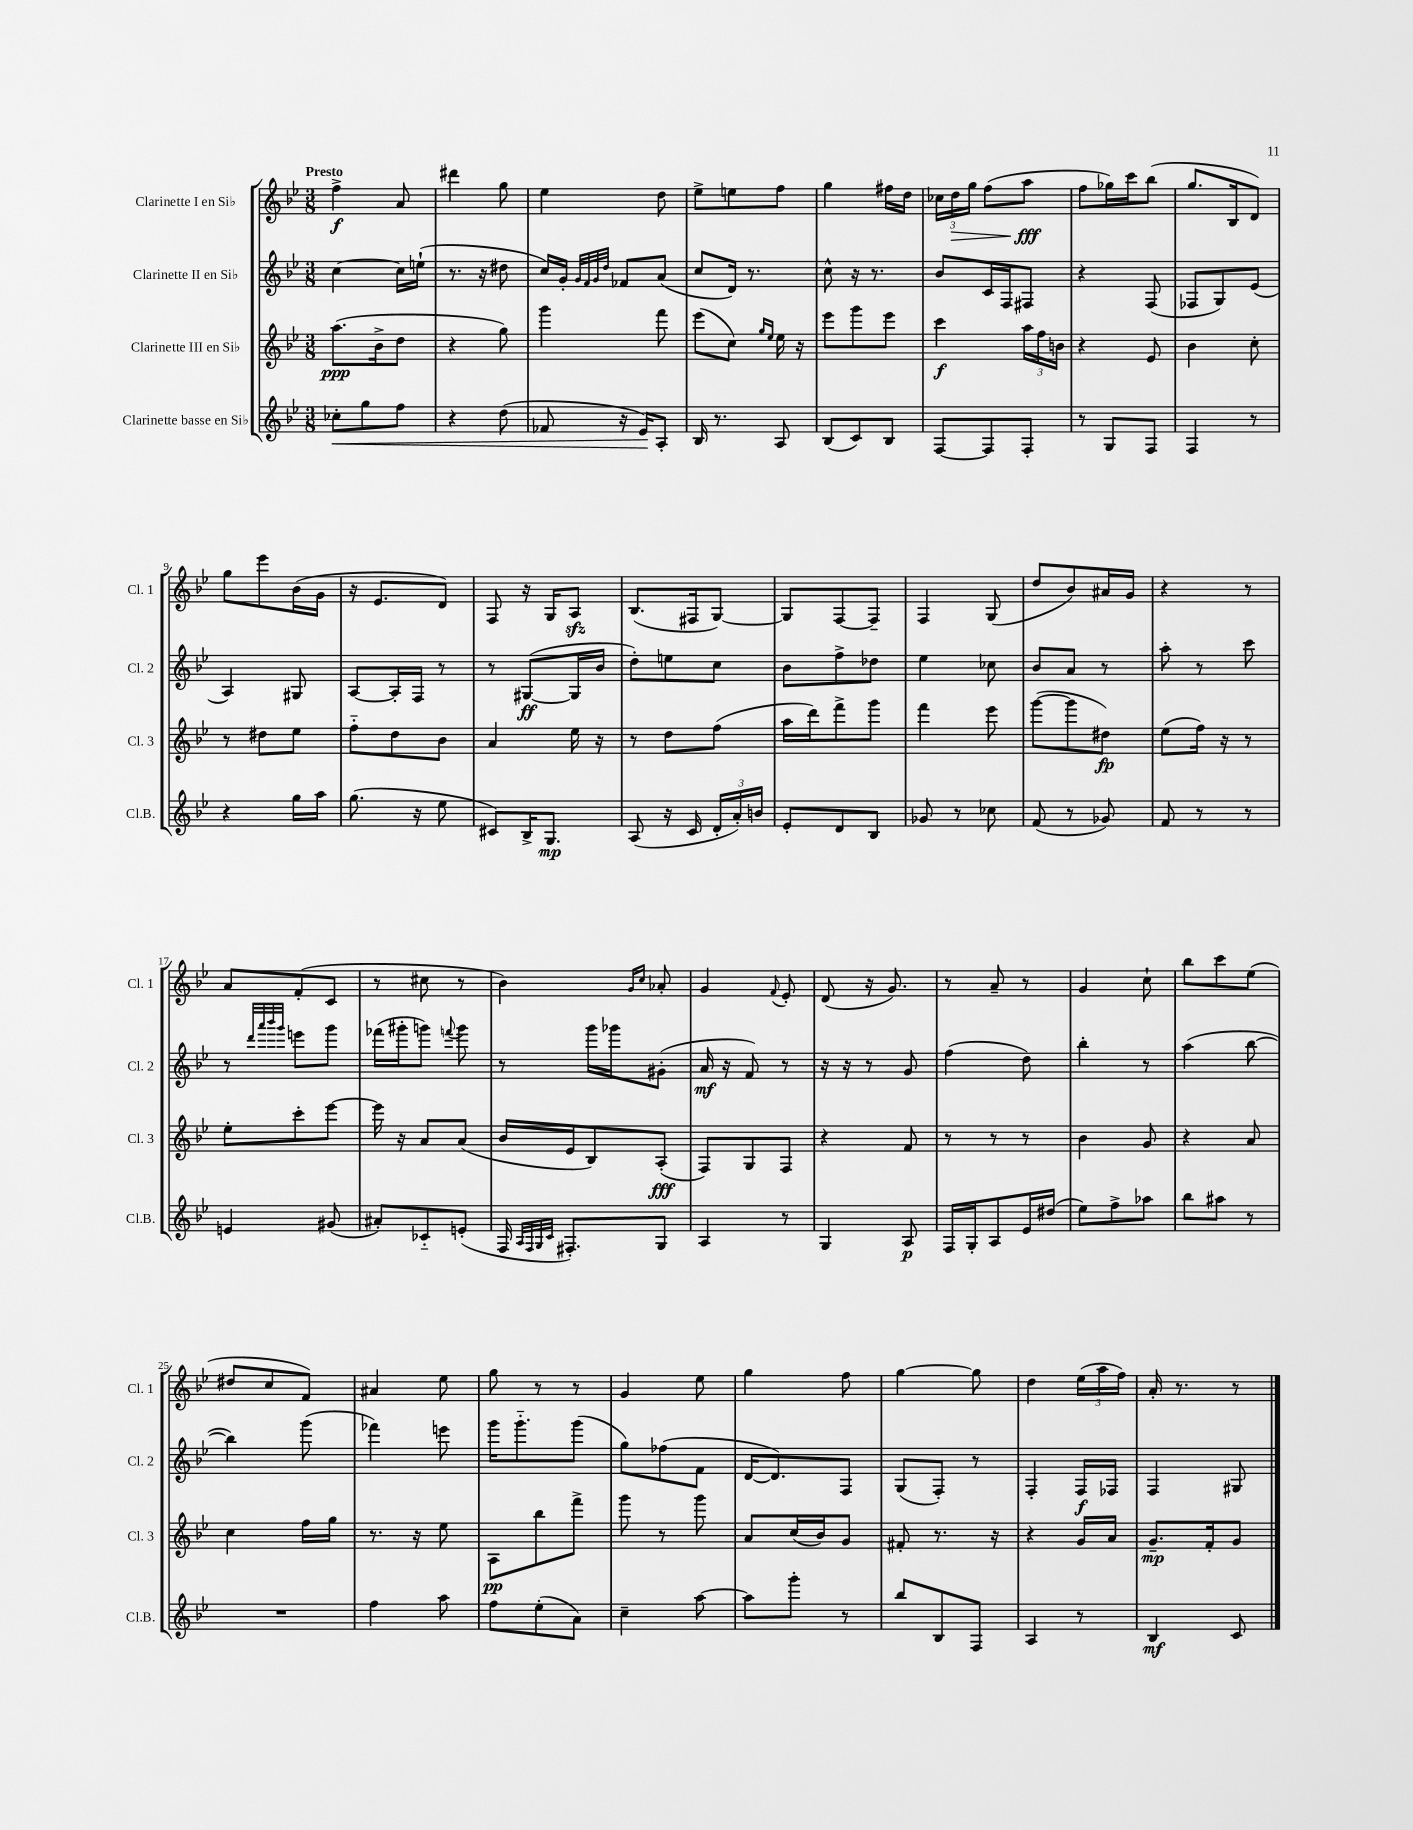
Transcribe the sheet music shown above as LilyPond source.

<<
\new StaffGroup <<
\new Staff = "s0" \with { instrumentName = "Clarinette I en Sib" shortInstrumentName = "Cl. 1" } {
    \clef treble \key bes \major \numericTimeSignature \time 3/8 \tempo "Presto"
    \autoBeamOff f''4->\f a'8 |
    dis'''4 g''8 |
    ees''4 d''8 |
    ees''8[-> e''8 f''8] |
    g''4 fis''16[ d''16] |
    \tuplet 3/2 { ces''16[ d''16\> g''16] } f''8[( a''8]\fff\! |
    f''8[ ges''16) c'''16 bes''8]( |
    g''8.[ bes16 d'8]) |
    g''8[ ees'''8 bes'16( g'16] |
    r16 ees'8.[ d'8]) |
    f8 r16 g16[ a8]\sfz |
    bes8.[( fis16 g8]~) |
    g8[ f8~ f8]-- |
    f4 g8( |
    d''8[ bes'8) ais'16 g'16] |
    r4 r8 |
    a'8[ f'8-.( c'8] |
    r8 cis''8 r8 |
    bes'4) \grace { g'16[ c''16] } aes'8-. |
    g'4 \appoggiatura { f'8 } ees'8-. |
    d'8( r16 g'8.) |
    r8 a'8-- r8 |
    g'4 c''8-! |
    bes''8[ c'''8 ees''8]( |
    dis''8[ c''8 f'8]) |
    ais'4 ees''8 |
    g''8 r8 r8 |
    g'4 ees''8 |
    g''4 f''8 |
    g''4~ g''8 |
    d''4 \tuplet 3/2 { ees''16[( a''16 f''16]) } |
    a'16-. r8. r8 \bar "|." |
}
\new Staff = "s1" \with { instrumentName = "Clarinette II en Sib" shortInstrumentName = "Cl. 2" } {
    \clef treble \key bes \major \numericTimeSignature \time 3/8
    \autoBeamOff c''4~ c''16[ e''16]-!( |
    r8. r16 dis''8 |
    c''16[) g'16]-. \grace { g'32[ f'32 g'32 d''32] } fes'8[ a'8]( |
    c''8[ d'16]) r8. |
    c''8-^ r16 r8. |
    bes'8[ c'16 f16 fis8] |
    r4 f8( |
    fes8[ g8) ees'8]( |
    a4) gis8 |
    a8[~ a16-. f16] r8 |
    r8 gis8[~\ff( gis16 bes'16] |
    d''8[-.) e''8 c''8] |
    bes'8[ f''8-> des''8] |
    ees''4 ces''8 |
    bes'8[ a'8] r8 |
    a''8-. r8 c'''8 |
    r8 \grace { d'''32[ a'''32 bes'''32 g'''32] } e'''8[ g'''8] |
    fes'''16[( gis'''16-. g'''8]) \appoggiatura { f'''8 } g'''8 |
    r8 g'''16[ ges'''16 gis'8]-.( |
    a'16\mf r16 f'8) r8 |
    r16 r16 r8 g'8 |
    f''4( d''8) |
    bes''4-. r8 |
    a''4( bes''8~ |
    bes''4) g'''8( |
    fes'''4) e'''8 |
    g'''16[ g'''8.-_ g'''8]( |
    g''8[) fes''8( f'8] |
    d'16[~ d'8.) f8] |
    g8[( f8]-.) r8 |
    f4-. f16[\f fes16] |
    f4 gis8 \bar "|." |
}
\new Staff = "s2" \with { instrumentName = "Clarinette III en Sib" shortInstrumentName = "Cl. 3" } {
    \clef treble \key bes \major \numericTimeSignature \time 3/8
    \autoBeamOff a''8.[\ppp( bes'16-> d''8] |
    r4 g''8) |
    g'''4 f'''8 |
    ees'''8[( c''8]) \grace { g''16[ ees''16] } ees''16 r16 |
    ees'''8[ g'''8 ees'''8] |
    c'''4\f \tuplet 3/2 { a''16[ f''16 b'16] } |
    r4 ees'8 |
    bes'4 c''8-. |
    r8 dis''8[ ees''8] |
    f''8[-_ d''8 bes'8] |
    a'4 ees''16 r16 |
    r8 d''8[ f''8]( |
    a''16[ d'''16) f'''8-> g'''8] |
    f'''4 ees'''8 |
    g'''8[~( g'''8 dis''8]\fp) |
    ees''8[( f''16]) r16 r8 |
    ees''8[-. c'''8-. ees'''8]~ |
    ees'''16 r16 a'8[ a'8]( |
    bes'16[ ees'16 bes8) a8]-.\fff( |
    f8[) g8 f8] |
    r4 f'8 |
    r8 r8 r8 |
    bes'4 g'8 |
    r4 a'8 |
    c''4 f''16[ g''16] |
    r8. r16 ees''8 |
    a8[\pp bes''8 f'''8]-> |
    g'''8 r8 g'''8 |
    a'8[ c''16( bes'16) g'8] |
    fis'8-. r8. r16 |
    r4 g'16[ a'16] |
    g'8.[--\mp f'16-. g'8] \bar "|." |
}
\new Staff = "s3" \with { instrumentName = "Clarinette basse en Sib" shortInstrumentName = "Cl.B." } {
    \clef treble \key bes \major \numericTimeSignature \time 3/8
    \autoBeamOff ces''8[-.\< g''8 f''8] |
    r4 d''8( |
    fes'8 r16 ees'16[\!) a8]-. |
    bes16 r8. a8 |
    bes8[( c'8) bes8] |
    f8[~ f8 f8]-. |
    r8 g8[ f8] |
    f4 r8 |
    r4 g''16[ a''16] |
    g''8.( r16 ees''8 |
    cis'8[) bes16-> g8.]\mp |
    a8( r16 c'16 \tuplet 3/2 { d'16[-. a'16-.) b'16] } |
    ees'8[-. d'8 bes8] |
    ges'8 r8 ces''8 |
    f'8( r8 ges'8) |
    f'8 r8 r8 |
    e'4 gis'8( |
    ais'8[-.) ces'8-_ e'8]-.( |
    f16 \grace { a32[ f32 g32 c'32] } fis8.[-.) g8] |
    a4 r8 |
    g4 a8\p |
    f16[ g16-. a8 ees'16 dis''16]( |
    ees''8[) f''8-> aes''8] |
    bes''8[ ais''8] r8 |
    R4. |
    f''4 a''8 |
    f''8[ ees''8-.( a'8]) |
    c''4-- a''8~ |
    a''8[ g'''8]-. r8 |
    bes''8[ bes8 f8] |
    a4 r8 |
    bes4\mf c'8 \bar "|." |
}
>>
>>
